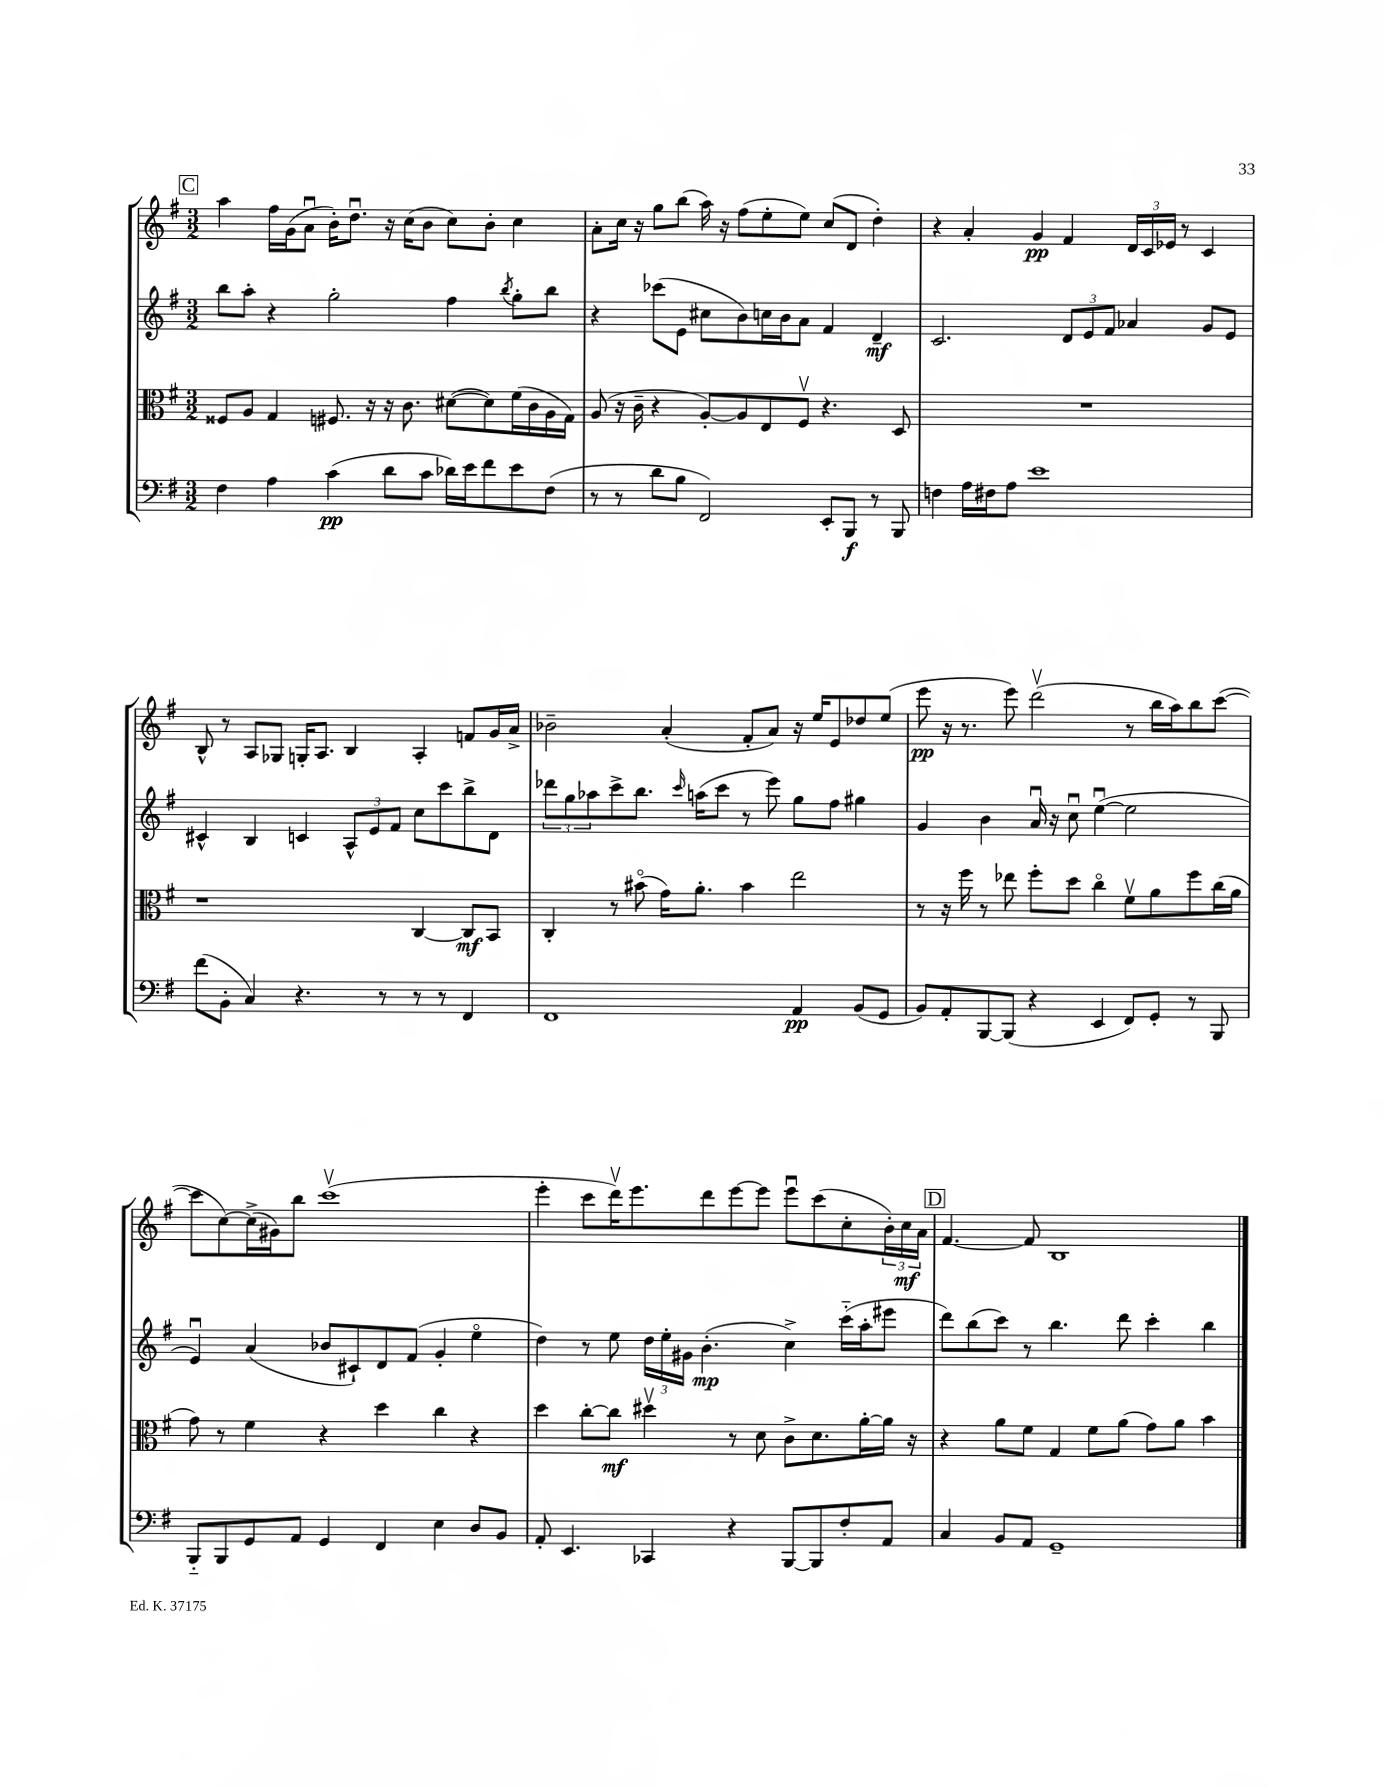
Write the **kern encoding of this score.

**kern	**kern	**kern	**kern
*staff4	*staff3	*staff2	*staff1
*clefF4	*clefC3	*clefG2	*clefG2
*k[f#]	*k[f#]	*k[f#]	*k[f#]
*M3/2	*M3/2	*M3/2	*M3/2
4F#	8F##	8bb	4aa
.	8A	8aa'	.
4A	4G	4r	16ff#
.	.	.	(16g
.	.	.	8au
(4c	8.F#	2gg'	16b')
.	.	.	8.ddu
.	16r	.	.
8d	16r	.	16r
.	8.c	.	(16cc
8c	.	.	8b
16d-)	([8d#	4ff#	8cc)
16e	.	.	.
8f#	8d#])	.	8b'
.	.	8qbb	.
8e	(16f#	8gg'	4cc
.	16c	.	.
(8F#	16A	8bb	.
.	16G)	.	.
=	=	=	=
8r	(8A	4r	8a'
8r	16r	.	16cc
.	16c~	.	16r
8d	4r	(8ccc-	8gg
8B	.	8e	(8bb
2FF#)	[8A')	8cc#	16aa)
.	.	.	16r
.	8A]	8b)	(8ff#
.	8E	16cc	8ee'
.	.	16b	.
.	8F#v	8a	8ee)
8EE'	4.r	4f#	(8cc
8BBB	.	.	8d
8r	.	4d~	4dd')
8BBB	8D	.	.
=	=	=	=
4F	1.r	2.c	4r
16A	.	.	4a'
16F#	.	.	.
8A	.	.	.
1e	.	.	4g
.	.	12d	4f#
.	.	12e	.
.	.	12f#	.
.	.	4a-	24d
.	.	.	24c
.	.	.	24e-
.	.	.	8r
.	.	8g	4c
.	.	8e	.
=	=	=	=
(8f#	1r	4c#^^	8B^^
8BB'	.	.	8r
4C)	.	4B	8A
.	.	.	8G-
4.r	.	4c	16G'
.	.	.	8.A
.	.	12A^^	4B
.	.	12e	.
8r	.	.	.
.	.	12f#	.
8r	[4C	8cc	4A'
8r	.	8ccc	.
4FF#	8C]	8bb^	8f
.	8BB	8d	16g
.	.	.	16a^
=	=	=	=
1FF#	4C'	12ddd-	2b-~
.	.	12gg	.
.	.	12aa-	.
.	8r	8ccc^	.
.	(8b#o	8.bb	.
.	16g)	.	(4a'
.	.	16qqccc	.
.	8.a'	(16aa	.
.	.	8ccc	.
.	4b#	8r	8f#'
.	.	8eee)	8a)
4AA	2ee	8gg	16r
.	.	.	16ee
.	.	8ff#	8e
(8BB	.	4gg#	8dd-
8GG	.	.	(8ee
=	=	=	=
8BB)	8r	4g	8eee
8AA'	16r	.	16r
.	16ff#	.	8.r
[8BBB	8r	4b	.
(8BBB]	8ee-	.	8eee)
4r	8ff#'	16au	(2dddv
.	.	16r	.
.	8dd	8ccu	.
4EE	4cco	([4eeu	.
8FF#)	8f#v	2ee]	8r
8GG'	8a	.	16bb
.	.	.	16aa)
8r	8ff#	.	8bb
8BBB	(16cc	.	([8ccc
.	16a	.	.
=	=	=	=
8BBB'~	8g)	4eu)	8ccc]
8BBB	8r	.	[8cc)
8GG	4f#	(4a	(16cc^]
.	.	.	16g#)
8AA	.	.	8bb
4GG	4r	8b-	(1cccv
.	.	8c#`)	.
4FF#	4dd	8d	.
.	.	(8f#	.
4E	4cc	4g'	.
8D	4r	4eeo	.
8BB	.	.	.
=	=	=	=
8AA'	4dd	4dd)	4eee'
4.EE	.	.	.
.	[8cc'	8r	8ccc
.	8cc]	8ee	16dddv)
.	.	.	8.eee
4CC-	4dd#v	24dd	.
.	.	24ee'	.
.	.	24g#	.
.	.	(4.b'	8ddd
4r	8r	.	[8eee
.	8d	.	8eee]
[8BBB	8c^	4cc^)	8eeeu
8BBB]	8.d	.	(8ccc
8F#'	.	(16ccc'~	8cc'
.	[16a'	16aa'	.
8AA	16a]	8eee#	24b')
.	.	.	24cc
.	16r	.	.
.	.	.	24a
=	=	=	=
4C	4r	8ddd)	[4.f#
.	.	(8bb	.
8BB	8a	8ccc)	.
8AA	8f#	8r	8f#]
1GG~	4G	4.bb	1B
.	8f#	.	.
.	(8a	8ddd	.
.	8g)	4ccc'	.
.	8a	.	.
.	4b	4bb	.
==	==	==	==
*-	*-	*-	*-
